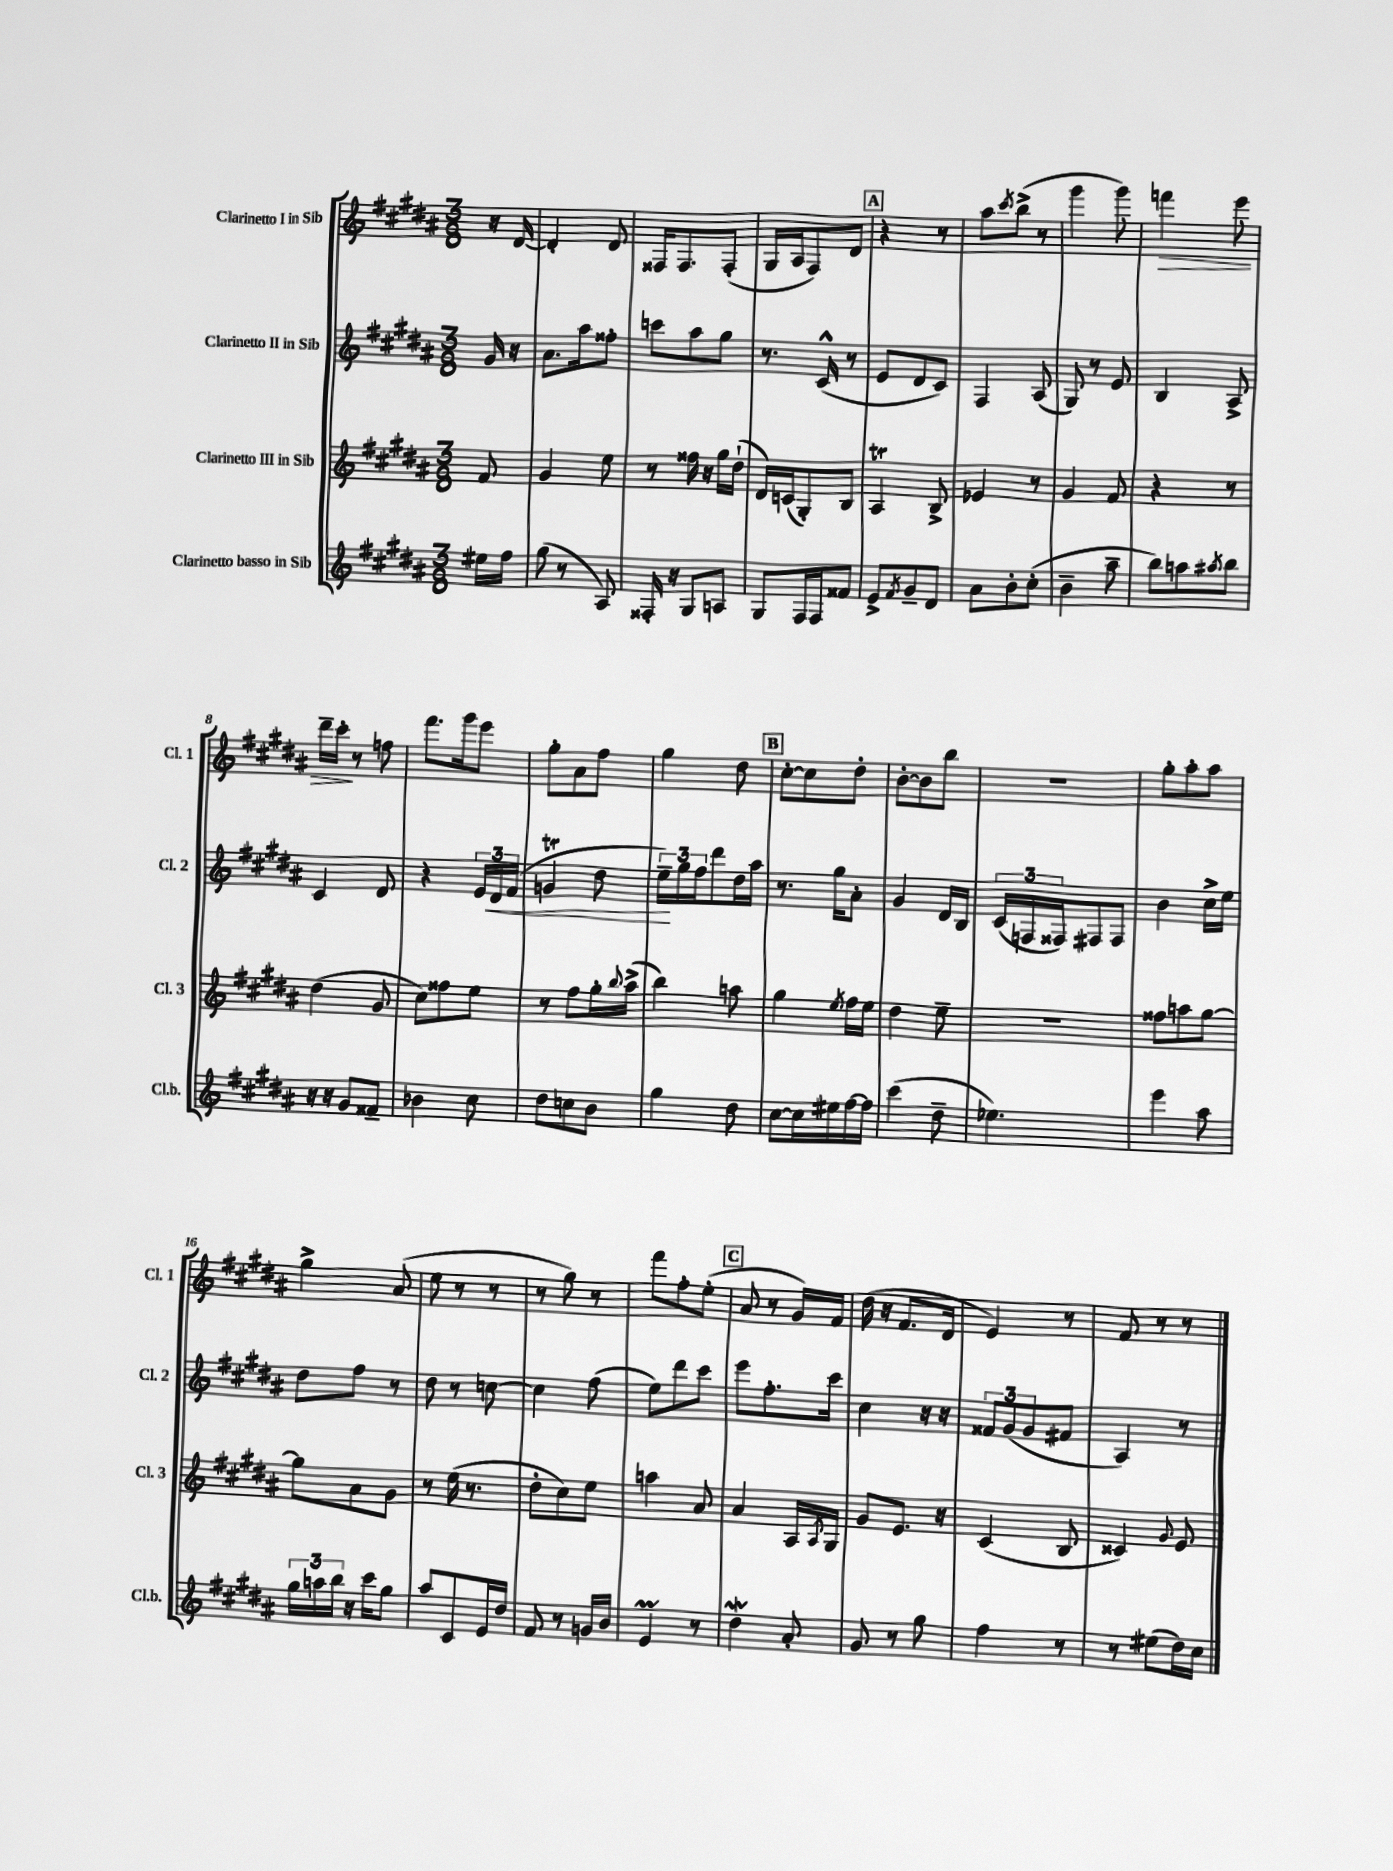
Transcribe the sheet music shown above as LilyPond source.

<<
\new StaffGroup <<
\new Staff = "s0" \with { instrumentName = "Clarinetto I in Sib" shortInstrumentName = "Cl. 1" } {
    \clef treble \key b \major \numericTimeSignature \time 3/8 \partial 8
    r16 dis'16~ |
    dis'4-. dis'8 |
    fisis16 fisis8. fisis8-.( |
    gis16 ais16 fis8) dis'8 |
    \mark \markup { \box "A" } r4 r8 |
    ais''8 \acciaccatura { cis'''8 } b''8->( r8 |
    gis'''4 gis'''8) |
    f'''4\> e'''8 |
    dis'''16-- cis'''16-.\! r8 f''8 |
    fis'''8. gis'''16 e'''8 |
    gis''8-. ais'8 fis''8 |
    gis''4 dis''8 |
    \mark \markup { \box "B" } cis''8~-. cis''8 dis''8-. |
    b'8~-. b'8 b''8 |
    R4. |
    gis''8-. ais''8-. ais''8 |
    gis''4-> ais'8( |
    e''8 r8 r8 |
    r8 gis''8) r8 |
    fis'''8 fis''8-. e''8-.( |
    \mark \markup { \box "C" } ais'8 r8 gis'16) fis'16 |
    dis''16( r16 fis'8. dis'16 |
    e'4) r8 |
    fis'8 r8 r8 \bar "|." |
}
\new Staff = "s1" \with { instrumentName = "Clarinetto II in Sib" shortInstrumentName = "Cl. 2" } {
    \clef treble \key b \major \numericTimeSignature \time 3/8 \partial 8
    gis'16 r16 |
    ais'8. ais''16 fisis''8-. |
    c'''8 ais''8 gis''8 |
    r8. cis'16-^( r8 |
    \mark \markup { \box "A" } e'8 dis'8 cis'8) |
    fis4 ais8( |
    gis8) r8 e'8 |
    b4 ais8-> |
    cis'4 dis'8 |
    r4 \tuplet 3/2 { e'16 dis'16\< fis'16( } |
    g'4\trill dis''8 |
    \tuplet 3/2 { e''16--\!) gis''16 fis''16 } dis'''8 dis''16 ais''16 |
    \mark \markup { \box "B" } r8. gis''16 ais'8-. |
    gis'4 dis'16 b16 |
    \tuplet 3/2 { cis'16( f16 fisis16) } fis8 fis8 |
    b'4 cis''16-> e''16 |
    dis''8 fis''8 r8 |
    dis''8 r8 c''8~ |
    c''4 fis''8( |
    e''8) dis'''8 cis'''8 |
    \mark \markup { \box "C" } e'''8 fis''8.-. cis'''16 |
    cis''4 r16 r16 |
    \tuplet 3/2 { fisis'8 gis'8( gis'8 } fis'8 |
    ais4) r8 \bar "|." |
}
\new Staff = "s2" \with { instrumentName = "Clarinetto III in Sib" shortInstrumentName = "Cl. 3" } {
    \clef treble \key b \major \numericTimeSignature \time 3/8 \partial 8
    fis'8 |
    gis'4 e''8 |
    r8 fisis''16 r16 gis''16 dis''16-!( |
    dis'16) c'16( gis8-.) b8 |
    \mark \markup { \box "A" } ais4\trill b8-> |
    ees'4 r8 |
    gis'4 fis'8 |
    r4 r8 |
    dis''4( gis'8 |
    cis''8) fisis''8 e''8 |
    r8 fis''8 gis''16-. \appoggiatura { b''8 } ais''16->( |
    b''4) a''8 |
    \mark \markup { \box "B" } gis''4 \acciaccatura { e''8 } fis''16 e''16 |
    dis''4 e''8-- |
    R4. |
    fisis''8 a''8 gis''8~ |
    gis''8 ais'8 gis'8 |
    r8 e''16( r8. |
    dis''8-. cis''8) e''8 |
    a''4 ais'8 |
    \mark \markup { \box "C" } ais'4 ais16 \acciaccatura { ais8 } gis16 |
    gis'8 e'8. r16 |
    cis'4( b8 |
    cisis'4) \appoggiatura { gis'8 } e'8 \bar "|." |
}
\new Staff = "s3" \with { instrumentName = "Clarinetto basso in Sib" shortInstrumentName = "Cl.b." } {
    \clef treble \key b \major \numericTimeSignature \time 3/8 \partial 8
    eis''16 fis''16 |
    gis''8( r8 ais8) |
    fisis16-. r16 gis8 a8 |
    gis8 fis16 fis16 fisis'8 |
    \mark \markup { \box "A" } e'8-> \acciaccatura { fis'8 } gis'8-- dis'8 |
    ais'8 b'8-. cis''8-.( |
    b'4-- ais''8-- |
    b''8) a''8 \acciaccatura { ais''8 } b''8 |
    r16 r16 gis'8 fisis'8-- |
    bes'4 cis''8 |
    dis''8 c''8 b'8 |
    gis''4 dis''8 |
    \mark \markup { \box "B" } cis''8~ cis''16 eis''16 fis''16~ fis''16 |
    cis'''4( dis''8-- |
    ees''4.) |
    e'''4 ais''8 |
    \tuplet 3/2 { gis''16 a''16 b''16 } r16 cis'''16 gis''8 |
    ais''8 cis'8 e'16 dis''16 |
    fis'8 r8 g'16 b'16 |
    e'4\prall r8 |
    \mark \markup { \box "C" } dis''4\mordent ais'8-. |
    gis'8 r8 gis''8 |
    fis''4 r8 |
    r8 eis''8( dis''16) cis''16 \bar "|." |
}
>>
>>
